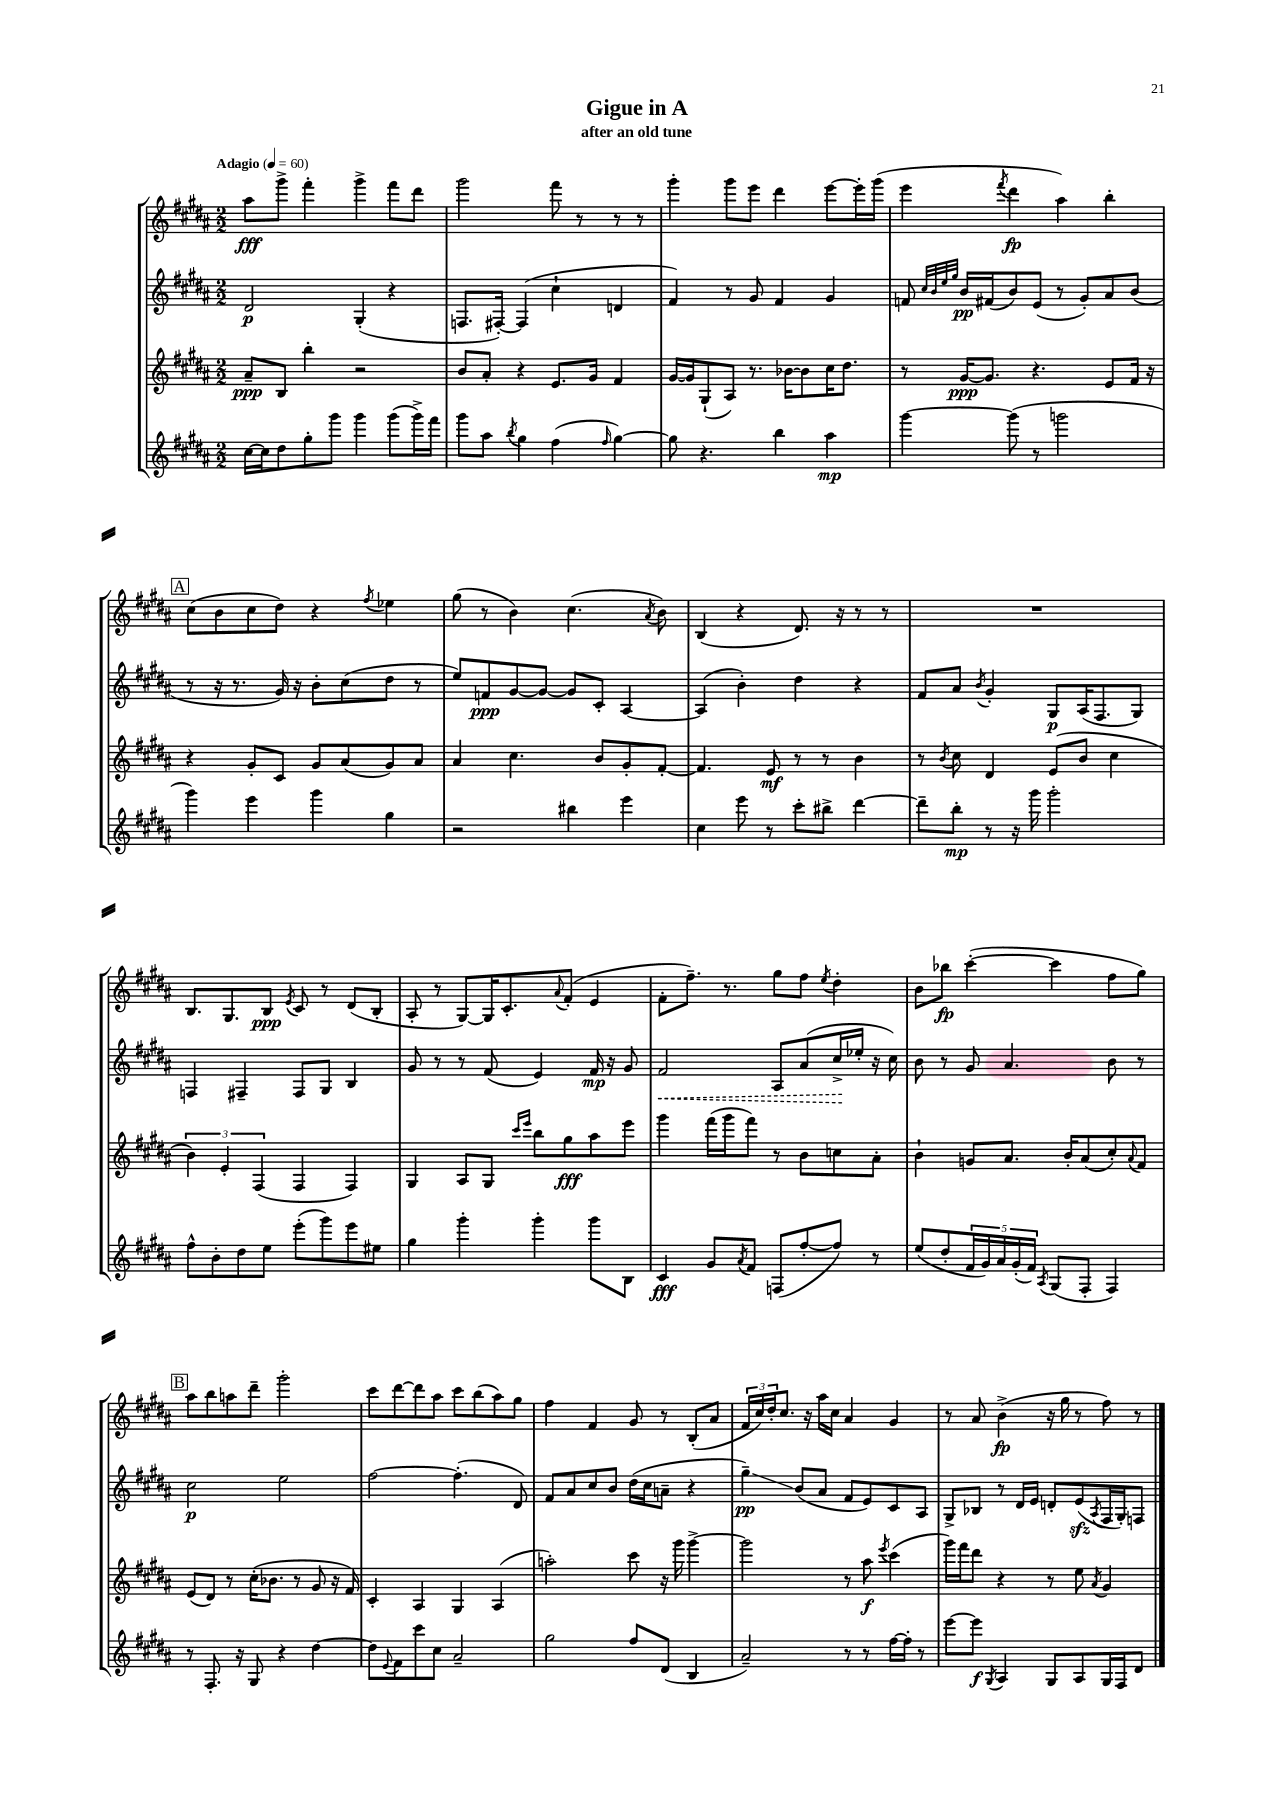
\header { title = "Gigue in A" subtitle = "after an old tune" }
<<
\new StaffGroup <<
\new Staff = "s0" {
    \clef treble \key b \major \numericTimeSignature \time 2/2 \tempo "Adagio" 4 = 60
    ais''8\fff gis'''8-> fis'''4-. gis'''4-> fis'''8 dis'''8 |
    gis'''2 fis'''8 r8 r8 r8 |
    gis'''4-. gis'''8 e'''8 dis'''4 e'''8~ e'''16-. gis'''16( |
    e'''4 \acciaccatura { fis'''8 } dis'''4\fp ais''4) b''4-. |
    \mark \markup { \box "A" } cis''8( b'8 cis''8 dis''8) r4 \acciaccatura { fis''8 } ees''4 |
    gis''8( r8 b'4) cis''4.( \acciaccatura { ais'8 } b'8) |
    b4( r4 dis'8.) r16 r8 r8 |
    R1 |
    b8. gis8. b8\ppp \acciaccatura { e'8 } cis'8 r8 dis'8( b8-. |
    ais8-. r8 gis8~) gis16 cis'8.-. \appoggiatura { ais'8 } fis'8-.( e'4 |
    fis'8-. fis''8.--) r8. gis''8 fis''8 \acciaccatura { e''8 } dis''4-. |
    b'8 bes''8\fp cis'''4~-.( cis'''4 fis''8 gis''8) |
    \mark \markup { \box "B" } ais''8 b''8 a''8 dis'''8-- gis'''2-. |
    cis'''8 dis'''8~ dis'''8 ais''8 cis'''8 b''8( ais''8) gis''8 |
    fis''4 fis'4 gis'8 r8 b8-.( ais'8 |
    \tuplet 3/2 { fis'16 cis''16) dis''16-. } cis''8. r16 ais''16 cis''16 ais'4 gis'4 |
    r8 ais'8 b'4->\fp( r16 gis''16 r8 fis''8) r8 \bar "|." |
}
\new Staff = "s1" {
    \clef treble \key b \major \numericTimeSignature \time 2/2
    dis'2\p gis4-.( r4 |
    f8. fis16~-.) fis4( cis''4-! d'4 |
    fis'4) r8 gis'8 fis'4 gis'4 |
    f'8 \grace { cis''32 b'32 e''32 gis''32 } b'16\pp fis'16( b'8) e'8( r8 gis'8-.) ais'8 b'8( |
    \mark \markup { \box "A" } r8 r16 r8. gis'16) r16 b'8-. cis''8( dis''8 r8 |
    e''8) f'8\ppp gis'8~ gis'8~ gis'8 cis'8-. ais4~ |
    ais4( b'4-.) dis''4 r4 |
    fis'8 ais'8 \acciaccatura { b'8 } gis'4-. gis8\p ais16( fis8. gis8) |
    f4 fis4-- fis8 gis8 b4 |
    gis'8 r8 r8 fis'8( e'4) fis'16\mp r16 gis'8 |
    \once \override Hairpin.style = #'dashed-line fis'2\< ais8 ais'8( cis''16->\! ees''16-. r16 cis''16) |
    b'8 r8 gis'8 ais'4. b'8 r8 |
    \mark \markup { \box "B" } cis''2\p e''2 |
    fis''2~ fis''4.-.( dis'8) |
    fis'8 ais'8 cis''8 b'8 dis''16( cis''16 a'8-- r4 |
    gis''4--\glissando\pp) b'8( ais'8 fis'8 e'8) cis'8 ais8 |
    gis8-> bes8 r8 dis'16 e'16 d'8-. e'8\sfz( \acciaccatura { ais8 } fis16 gis16-.) f8 \bar "|." |
}
\new Staff = "s2" {
    \clef treble \key b \major \numericTimeSignature \time 2/2
    ais'8--\ppp b8 b''4-. r2 |
    b'8 ais'8-. r4 e'8. gis'16 fis'4 |
    gis'16~ gis'16 gis8-!( ais8) r8. bes'16~ bes'8 cis''16 dis''8. |
    r8 gis'16~\ppp gis'8. r4. e'8 fis'16 r16 |
    \mark \markup { \box "A" } r4 gis'8-. cis'8 gis'8 ais'8( gis'8) ais'8 |
    ais'4 cis''4. b'8 gis'8-. fis'8~-. |
    fis'4. e'8\mf r8 r8 b'4 |
    r8 \acciaccatura { b'8 } cis''8 dis'4 e'8( b'8 cis''4 |
    \tuplet 3/2 { b'4) e'4-. fis4( } fis4 fis4) |
    gis4 ais8 gis8 \grace { cis'''16 e'''16 } b''8 gis''8\fff ais''8 e'''8 |
    gis'''4 fis'''16( gis'''16 fis'''8) r8 b'8 c''8 ais'8-. |
    b'4-! g'8 ais'8. b'16-. ais'8( cis''8-.) \appoggiatura { ais'8 } fis'8 |
    \mark \markup { \box "B" } e'8( dis'8) r8 cis''16-.( bes'8. r8 gis'8 r16 fis'16) |
    cis'4-. ais4 gis4 ais4( |
    a''2-.) cis'''8 r16 gis'''16 gis'''4~-> |
    gis'''2 r8 ais''8\f \acciaccatura { e'''8 } cis'''4( |
    gis'''16) fis'''16 dis'''8 r4 r8 e''8 \acciaccatura { ais'8 } gis'4 \bar "|." |
}
\new Staff = "s3" {
    \clef treble \key b \major \numericTimeSignature \time 2/2
    cis''16~ cis''16 dis''8 gis''8-. gis'''8 gis'''4 gis'''8( gis'''16->) fis'''16 |
    gis'''8 ais''8 \acciaccatura { b''8 } gis''4 fis''4( \grace { fis''16 } gis''4~) |
    gis''8 r4. b''4 ais''4\mp |
    gis'''4~ gis'''8( r8 g'''2 |
    \mark \markup { \box "A" } gis'''4) e'''4 gis'''4 gis''4 |
    r2 bis''4 e'''4 |
    cis''4 e'''8 r8 cis'''8-. bis''8-> dis'''4~ |
    dis'''8-- b''8-.\mp r8 r16 gis'''16 gis'''2-. |
    fis''8-^ b'8-. dis''8 e''8 e'''8-.( gis'''8) e'''8 eis''8 |
    gis''4 gis'''4-. gis'''4-. gis'''8 b8 |
    cis'4\fff gis'8 \acciaccatura { ais'8 } fis'8 f8( fis''8~-. fis''8) r8 |
    e''8( dis''8-. \tuplet 5/4 { fis'16 gis'16) ais'16 gis'16-.( fis'16) } \acciaccatura { ais8 } gis8( fis8-. fis4) |
    \mark \markup { \box "B" } r8 fis8.-. r16 gis8 r4 dis''4~ |
    dis''8 \appoggiatura { e'8 } fis'8 cis'''8 cis''8 ais'2-- |
    gis''2 fis''8 dis'8( b4 |
    ais'2--) r8 r8 fis''16~ fis''16-. r8 |
    e'''8~ e'''8\f \acciaccatura { gis8 } ais4 gis8 ais8 gis16 fis16 dis'8 \bar "|." |
}
>>
>>
\layout { \context { \Score \remove "Bar_number_engraver" } }
